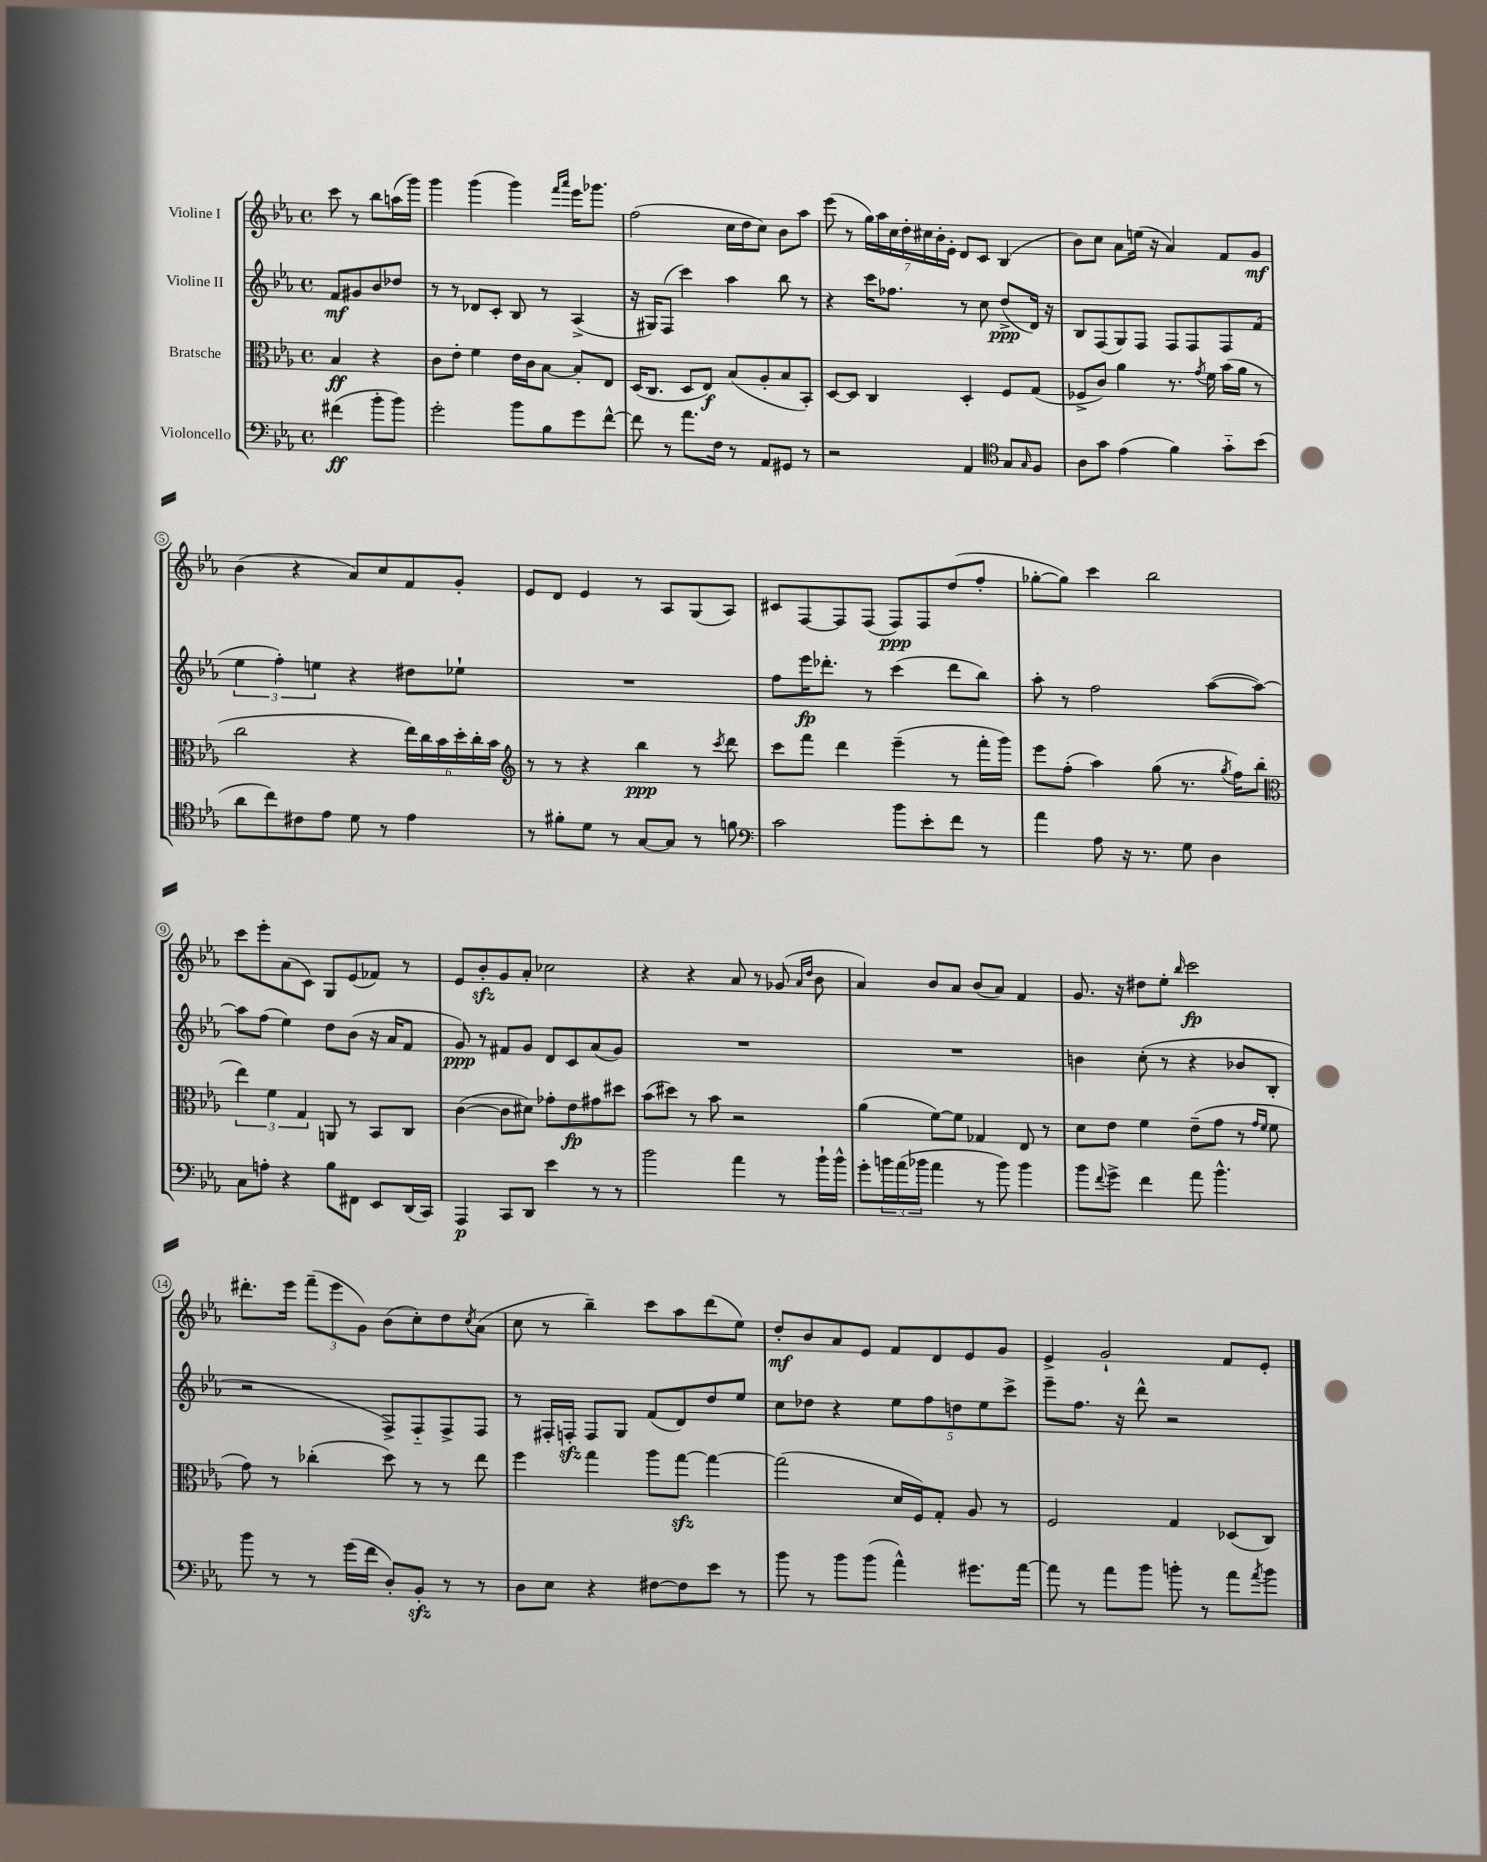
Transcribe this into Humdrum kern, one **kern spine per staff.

**kern	**kern	**kern	**kern
*staff4	*staff3	*staff2	*staff1
*clefF4	*clefC3	*clefG2	*clefG2
*k[b-e-a-]	*k[b-e-a-]	*k[b-e-a-]	*k[b-e-a-]
*M4/4	*M4/4	*M4/4	*M4/4
*met(c)	*met(c)	*met(c)	*met(c)
(4f#	4B-	8f	8ccc
.	.	8g#	8r
8b-'	4r	8b-	8bb-
8b-)	.	8dd-	(16aa
.	.	.	16ggg)
=	=	=	=
2g'	8c	8r	4ggg
.	8e-'	8r	.
.	4f	8d-	(4ggg
.	.	8c'	.
8b-	16e-	8B-	4ggg)
.	16c	.	.
8B-	[8B-	8r	.
.	.	.	16qqfff
.	.	.	16qqaaa-
8g	8B-']	(4A-^	16eee-
.	.	.	8.ggg-
[8f^^	8E-	.	.
=	=	=	=
8f]	(16D	16r	(2ff
.	8.C	16G#)	.
8r	.	(8F	.
8.a-	8D	4ccc)	.
.	8E-)	.	.
16F	.	.	.
8r	(8B-	4aa-	16cc
.	.	.	16dd
8AA-	8A-'	.	8cc)
8GG#	8B-	8bb-	8b-
8r	8BB-')	8r	8aa-
=	=	=	=
2r	[8D	4r	(8eee-
.	8D]	.	8r
.	4C	16ccc	28gg)
.	.	.	28aa-
.	.	8.ff-	.
.	.	.	28cc
.	.	.	28dd'
.	.	.	28cc#
.	.	.	28b-'
.	.	.	28e-'
4AA-	4D'	8r	8d
.	.	8cc	8c
*clefC4	*	*	*
8G	8F	(8dd^	(4B-
16qqG	.	.	.
8F	(8G	16d)	.
.	.	16r	.
=	=	=	=
8A-	8F-^	8B-	8b-)
8g	8c)	(8F	8cc
(4e-	4a-	8G)	8a-
.	.	8F	(16ee
.	.	.	16r
4f)	8.r	8F	4a-)
.	.	8F	.
.	8qg	.	.
.	16f	.	.
8g'~	(16b-	8F	8f
.	16a-	.	.
(8b-	8r	(8f	8g
=	=	=	=
8a-	2cc	6ee-	(4b-
8cc)	.	.	.
.	.	6ff')	.
8c#	.	.	4r
.	.	6ee	.
8e-	.	.	.
8d	4r	4r	8a-)
8r	.	.	8cc
4e-	24ee-)	8dd#	8f
.	24cc	.	.
.	24b-	.	.
.	24dd'	8ee-`	8g'
.	24cc'	.	.
.	24b-	.	.
=	=	=	=
*	*clefG2	*	*
8r	8r	1r	8e-
8f#'	8r	.	8d
8d	4r	.	4e-
8r	.	.	.
[8G	4bb-	.	8r
8G]	.	.	8A-
8r	8r	.	(8G
.	8qccc	.	.
8f	8ddd	.	8A-)
=	=	=	=
*clefF4	*	*	*
2c	8ccc	8ff	8c#
.	8fff	16eee-	[8F
.	.	8.ddd-'	.
.	4ddd	.	8F]
.	.	8r	(8F
8b-	(4eee-~	(4ccc	8F)
8e-'	.	.	8F
8f	8r	8ddd-	(8dd
8r	16fff'	8bb-)	8ff'
.	16ggg)	.	.
=	=	=	=
4a-	8eee-	8aa-'	[8gg-'
.	(8ff'	8r	8gg-])
8A-	4aa-)	2ff	4ccc
16r	.	.	.
8.r	.	.	.
.	(8gg	.	2bb-
8G	8.r	.	.
4D	.	([8aa-	.
.	8qgg	.	.
.	16ff)	.	.
.	(8bb-	8aa-_)	.
=	=	=	=
*	*clefC3	*	*
8C	6ee-)	8aa-]	8ccc
8A'	.	(8ff	8eee-'
.	6f	.	.
4r	.	4ee-)	(8a-
.	6G	.	.
.	.	.	8c)
8B-	8AA	8dd	8G
8FF#	8r	(8b-	(8e-
8EE-	8BB-	16r	8f-)
.	.	16a-	.
(16DD	8C	8f	8r
16CC)	.	.	.
=	=	=	=
4AAA-	([4c	8g)	8e-
.	.	8r	8b-'
8CC	8c]	8f#	8g
8DD	8d#)	8g	8a-'
4e-	8g-'	8d	2cc-
.	8e-	8c	.
8r	8g#	(8a-	.
8r	8dd#	8g)	.
=	=	=	=
2b-	(8b-	1r	4r
.	8dd#)	.	.
.	8r	.	4r
.	8b-	.	.
4a-	2r	.	8a-
.	.	.	8r
8r	.	.	(8g-
.	.	.	16qqa-
.	.	.	16qqdd
16b-`	.	.	8b-
16b-^^	.	.	.
=	=	=	=
8g'	(4a-	1r	4a-)
24b	.	.	.
(24a-	.	.	.
24b-	.	.	.
4a-	[8f)	.	8b-
.	8f]	.	8a-
8r	4G-	.	(8b-
8b-)	.	.	8a-)
4b-	8E-	.	4f
.	8r	.	.
=	=	=	=
8b-	8d	4b	8.g
8qqf	.	.	.
8g^	8e-	.	.
.	.	.	16r
4f	4f	(8cc'	8dd#
.	.	8r	8ee-'
.	.	.	16qqbb-
8a-	(8e-~	4r	2ccc
4.b-^^	8g	.	.
.	8r	8b-	.
.	16qqg	.	.
.	16qqf	.	.
.	8f	8B-'	.
=	=	=	=
8b-	8g)	2r	8.ddd#'
8r	8r	.	.
.	.	.	16eee-
8r	(4cc-'	.	(12fff~
.	.	.	12eee-
(16g	.	.	.
.	.	.	12g)
16f	.	.	.
8D')	8dd)	8F^)	(8b-
8BB-'	8r	8F'~	8cc')
8r	8r	8F^	8dd
.	.	.	8qcc
8r	8ee-	8F	(8a-
=	=	=	=
8D	4ff	8r	8cc
8E-	.	16F#'	8r
.	.	16F'	.
4r	4gg	8F	4bb-~)
.	.	8G	.
[8F#	8aa-	(8f	8ccc
8F#]	[8gg	8d)	8aa-
8e-	4gg_	8dd	(8ddd
8r	.	8ee-	8ee-)
=	=	=	=
8b-	(2gg]	8cc	8dd'
8r	.	8dd-	8b-
8b-	.	4r	8a-
(8b-	.	.	8e-
4a-^^)	16d	10ee-	8f
.	16F)	.	.
.	.	10ff	.
.	8G'	.	8d
.	.	10dd	.
8.g#	8A-	.	8e-
.	.	10ee-	.
.	8r	.	8g
.	.	10ccc^	.
[16a-	.	.	.
=	=	=	=
8a-]	2F	8eee-~	4e-^
8r	.	8.ff	.
8a-	.	.	2g`
.	.	16r	.
8b-	.	8ddd^^	.
8b'	4G	2r	.
8r	.	.	.
8a-	(8D-	.	8f
8qa-	.	.	.
8b	8C)	.	8e-'
==	==	==	==
*-	*-	*-	*-
